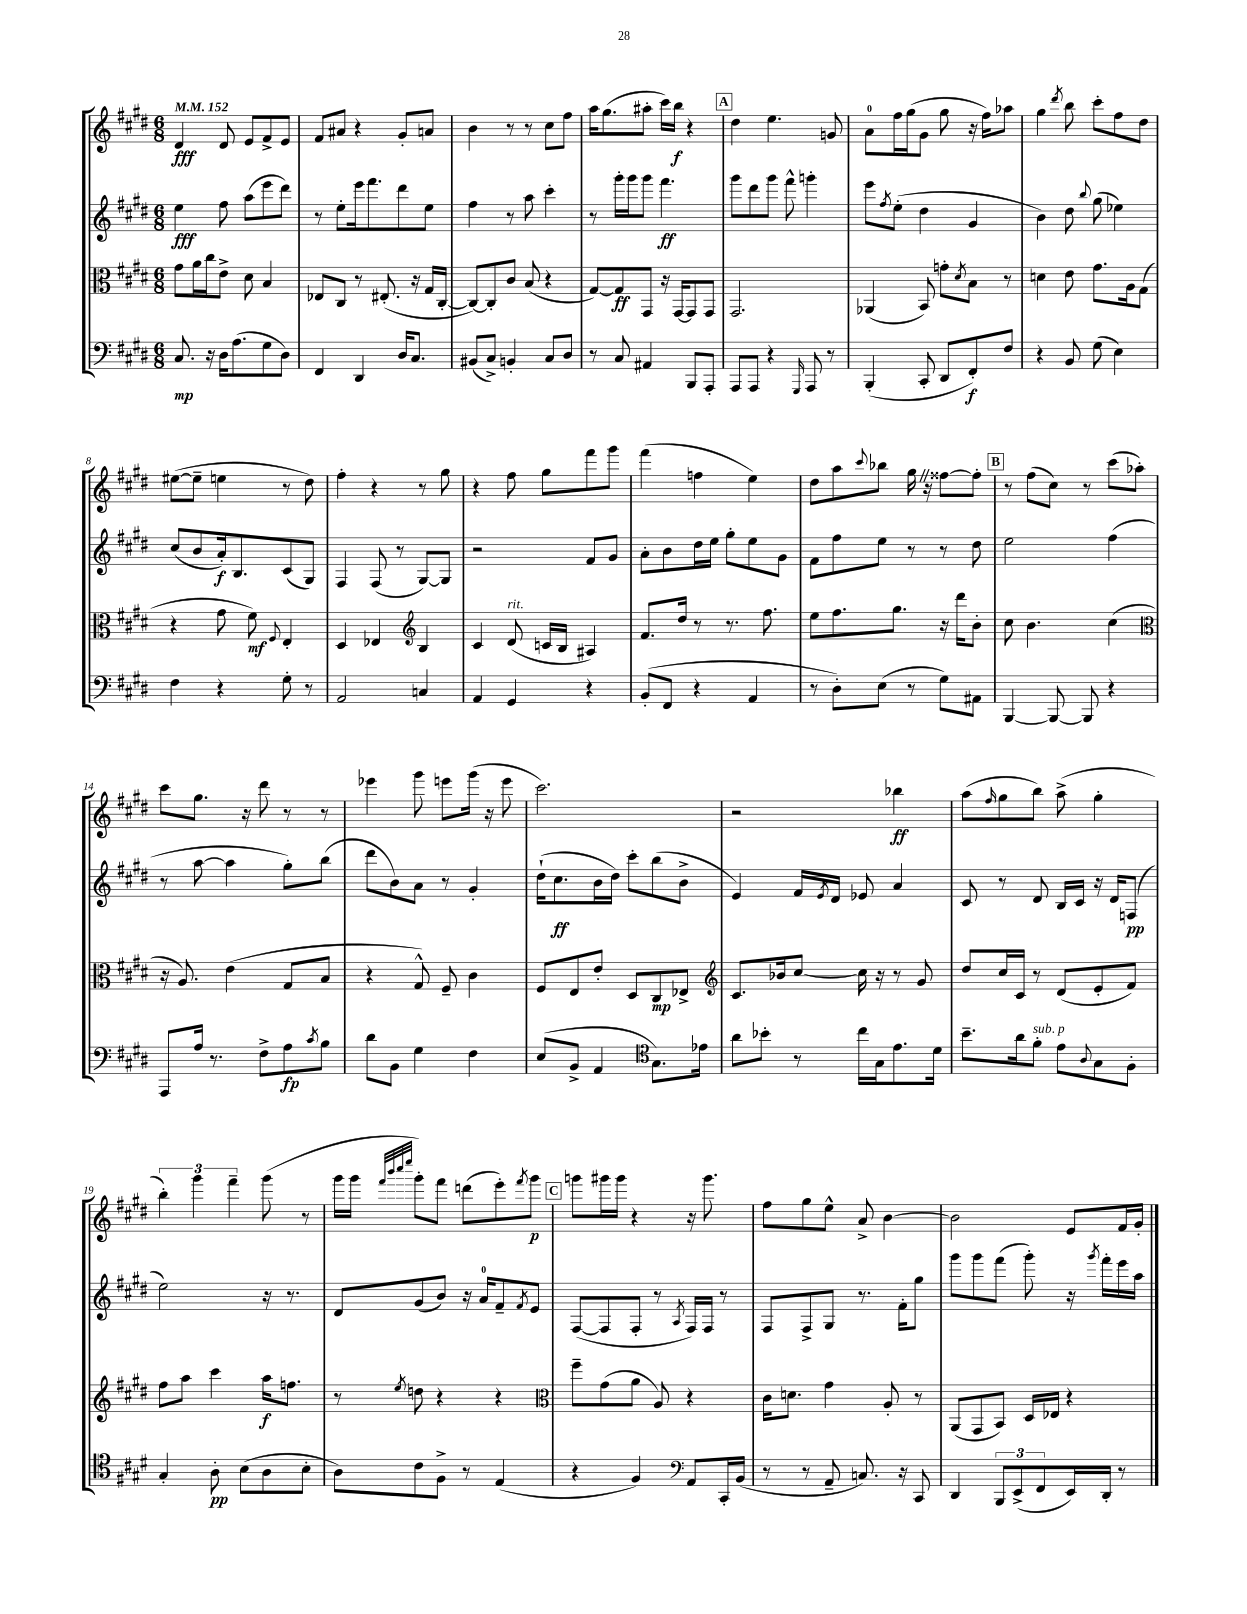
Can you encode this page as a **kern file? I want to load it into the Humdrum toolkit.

**kern	**dynam	**kern	**dynam	**kern	**dynam	**kern	**dynam
*part4	*part4	*part3	*part3	*part2	*part2	*part1	*part1
*staff4	*staff4	*staff3	*staff3	*staff2	*staff2	*staff1	*staff1
*clefF4	*	*clefC3	*	*clefG2	*	*clefG2	*
*k[f#c#g#d#]	*	*k[f#c#g#d#]	*	*k[f#c#g#d#]	*	*k[f#c#g#d#]	*
*M6/8	*	*M6/8	*	*M6/8	*	*M6/8	*
*MM152	*	*MM152	*	*MM152	*	*MM152	*
=1	=1	=1	=1	=1	=1	=1	=1
8.C#/	mp	8g#\L	.	4ee\	fff	4d#/	fff
.	.	16a\L	.	.	.	.	.
16r	.	16cc#\J	.	.	.	.	.
16D#\KL	.	8e^\J	.	8ff#\	.	8d#/	.
(8.A\	.	.	.	.	.	.	.
.	.	8d#\	.	(8aa\L	.	8e/L	.
8G#\	.	4B/	.	8eee\	.	8f#^/	.
8D#\J)	.	.	.	8ddd#\J)	.	8e/J	.
=2	=2	=2	=2	=2	=2	=2	=2
4FF#/	.	8E-X/L	.	8r	.	8f#/L	.
.	.	8C#/J	.	8ee'\L	.	8a#X/J	.
4DD#/	.	8r	.	16eee\k	.	4r	.
.	.	.	.	8.fff#\	.	.	.
.	.	(8.E#X'/	.	.	.	.	.
16D#/KL	.	.	.	8ddd#\	.	8g#'/L	.
8.C#/J	.	16r	.	.	.	.	.
.	.	16G#/LL	.	8ee\J	.	8an/J	.
.	.	[16C#'/JJ	.	.	.	.	.
=3	=3	=3	=3	=3	=3	=3	=3
(8BB#X/L	.	8C#/L_)	.	4ff#\	.	4b\	.
8C#^/J)	.	8C#'/]	.	.	.	.	.
4BBn'/	.	8c#/J	.	8r	.	8r	.
.	.	(8B/	.	8aa\	.	8r	.
8C#/L	.	4r	.	4ccc#'\	.	8cc#\L	.
8D#/J	.	.	.	.	.	8ff#\J	.
=4	=4	=4	=4	=4	=4	=4	=4
8r	.	[8G#/L)	.	8r	.	16aa\KL	.
.	.	.	.	.	.	(8.gg#\	.
8C#/	.	8G#/]	ff	16ggg#'\LL	.	.	.
.	.	.	.	16ggg#\J	.	.	.
4AA#X/	.	8GG#/J	.	8ggg#\J	.	8aa#X'\J	.
.	.	16r	.	4.fff#\	ff	16ccc#\LL)	.
.	.	[16GG#/KL	.	.	.	16bb\JJ	f
8BBB/L	.	8GG#/]	.	.	.	4r	.
8AAA'/J	.	8GG#/J	.	.	.	.	.
!!LO:REH:place=s1:t=A
=5	=5	=5	=5	=5	=5	=5	=5
8AAA/L	.	2.GG#/	.	8ggg#\L	.	4dd#\	.
8AAA/J	.	.	.	8ddd#\	.	.	.
4r	.	.	.	8ggg#\J	.	4.ee\	.
.	.	.	.	8fff#^^\	.	.	.
16qqGGG#/	.	.	.	.	.	.	.
8AAA/	.	.	.	4gggn'\	.	.	.
8r	.	.	.	.	.	8gn/	.
=6	=6	=6	=6	=6	=6	=6	=6
(4BBB'/	.	(4AA-X/	.	8eee\L	.	8a\L	.
.	.	.	.	8qff#/	.	.	.
.	.	.	.	(8ee'\J	.	16ff#\L	.
.	.	.	.	.	.	(16gg#\J	.
8CC#'/	.	8BB/)	.	4dd#\	.	8g#\J	.
8DD#/L	.	8gn'\L	.	.	.	8gg#\	.
.	.	8qd#/	.	.	.	.	.
8FF#'/)	f	8B\J	.	4g#/	.	16r	.
.	.	.	.	.	.	16ff#\KL)	.
8F#/J	.	8r	.	.	.	8aa-X\J	.
=7	=7	=7	=7	=7	=7	=7	=7
4r	.	4dn\	.	4b\)	.	4gg#\	.
.	.	.	.	.	.	8qddd#/	.
8BB/	.	8e\	.	8dd#\	.	8bb\	.
.	.	.	.	8qqbb/	.	.	.
(8G#\	.	8.g#\L	.	(8gg#\	.	8ccc#'\L	.
4E\)	.	.	.	4ee-X\)	.	8ff#\	.
.	.	16A\k	.	.	.	.	.
.	.	(8G#\J	.	.	.	8dd#\J	.
!!LO:LB:g=z
=8	=8	=8	=8	=8	=8	=8	=8
4F#\	.	4r	.	(8cc#/L	.	([8ee#X\L	.
.	.	.	.	8b/	.	8ee#~\J]	.
4r	.	8g#\	.	16a'/k)	f	4een\	.
.	.	.	.	8.B/	.	.	.
.	.	8f#\)	mf	.	.	.	.
.	.	8qqF#/	.	.	.	.	.
8G#'\	.	4E'/	.	(8c#/	.	8r	.
8r	.	.	.	8G#/J)	.	8dd#\)	.
=9	=9	=9	=9	=9	=9	=9	=9
2AA/	.	4D#/	.	4F#/	.	4ff#'\	.
.	.	4E-X/	.	(8F#/	.	4r	.
.	.	.	.	8r	.	.	.
*	*	*clefG2	*	*	*	*	*
4Cn/	.	4B/	.	[8G#/L)	.	8r	.
.	.	.	.	8G#/J]	.	8gg#\	.
=10	=10	=10	=10	=10	=10	=10	=10
4AA/	.	4c#/	.	2r	.	4r	.
!	!	!LO:TX:a:i:t=rit.	!	!	!	!	!
4GG#/	.	(8d#/	.	.	.	8ff#\	.
.	.	16cn/LL	.	.	.	8gg#\L	.
.	.	16B/JJ	.	.	.	.	.
4r	.	4A#X/)	.	8f#/L	.	8fff#\	.
.	.	.	.	8g#/J	.	8ggg#\J	.
=11	=11	=11	=11	=11	=11	=11	=11
(8BB'/L	.	8.f#/L	.	8a'\L	.	(4fff#\	.
8FF#/J	.	.	.	8b\	.	.	.
.	.	16dd#/Jk	.	.	.	.	.
4r	.	8r	.	16dd#\L	.	4ffn\	.
.	.	.	.	16ee\JJ	.	.	.
.	.	8.r	.	8gg#'\L	.	.	.
4AA/	.	.	.	8ee\	.	4ee\)	.
.	.	8.ff#\	.	.	.	.	.
.	.	.	.	8g#\J	.	.	.
=12	=12	=12	=12	=12	=12	=12	=12
8r	.	8ee\L	.	8f#\L	.	8dd#\L	.
8D#'\L)	.	8.ff#\	.	8ff#\	.	8aa\	.
.	.	.	.	.	.	8qqccc#/	.
(8E\J	.	.	.	8ee\J	.	8bb-X\J	.
.	.	8.gg#\J	.	.	.	.	.
8r	.	.	.	8r	.	16gg#Z\	.
.	.	.	.	.	.	16r	.
8G#\L)	.	16r	.	8r	.	[8ff##X\L	.
.	.	16ddd#\KL	.	.	.	.	.
8AA#X\J	.	8b'\J	.	8dd#\	.	8ff##'\J]	.
!!LO:REH:place=s1:t=B
=13	=13	=13	=13	=13	=13	=13	=13
[4BBB/	.	8cc#\	.	2ee\	.	8r	.
.	.	4.b\	.	.	.	(8ff#\L	.
8BBB/_	.	.	.	.	.	8cc#\J)	.
8BBB/]	.	.	.	.	.	8r	.
4r	.	(4cc#\	.	(4ff#\	.	(8ccc#\L	.
.	.	.	.	.	.	8aa-X'\J)	.
!!LO:LB:g=z
=14	=14	=14	=14	=14	=14	=14	=14
*	*	*clefC3	*	*	*	*	*
8AAA/L	.	16r	.	8r	.	8ccc#\L	.
.	.	8.A/)	.	.	.	.	.
16A/Jk	.	.	.	[8aa\	.	8.gg#\J	.
8.r	.	.	.	.	.	.	.
.	.	(4e\	.	4aa\]	.	.	.
.	.	.	.	.	.	16r	.
8F#^\L	.	.	.	.	.	8ddd#\	.
8A\	fp	8G#/L	.	8gg#'\L)	.	8r	.
8qc#/	.	.	.	.	.	.	.
8B\J	.	8B/J	.	(8bb\J	.	8r	.
=15	=15	=15	=15	=15	=15	=15	=15
8d#\L	.	4r	.	8ddd#\L	.	4eee-X\	.
8BB\J	.	.	.	8b\)	.	.	.
4G#\	.	8G#^^/)	.	8a\J	.	8ggg#\	.
.	.	8F#~/	.	8r	.	8eeen\L	.
4F#\	.	4c#\	.	4g#'/	.	(16ggg#\Jk	.
.	.	.	.	.	.	16r	.
.	.	.	.	.	.	8eee\	.
=16	=16	=16	=16	=16	=16	=16	=16
(8E/L	.	8F#/L	.	(16dd#`\KL	.	2.ccc#\)	.
.	.	.	.	8.cc#\	ff	.	.
8BB^/J	.	8E/	.	.	.	.	.
4AA/	.	8e'/J	.	16b\L	.	.	.
.	.	.	.	16dd#\JJ)	.	.	.
.	.	8D#/L	.	8ccc#'\L	.	.	.
*clefC4	*	*	*	*	*	*	*
8.G#\L)	.	8C#/	mp	(8bb\	.	.	.
.	.	8E-X^/J	.	8b^\J	.	.	.
16e-X\Jk	.	.	.	.	.	.	.
=17	=17	=17	=17	=17	=17	=17	=17
*	*	*clefG2	*	*	*	*	*
8a\L	.	8.c#/L	.	4e/)	.	2r	.
8b-X'\J	.	.	.	.	.	.	.
.	.	16b-X/k	.	.	.	.	.
8r	.	[8cc#/J	.	16f#/LL	.	.	.
.	.	.	.	8qe/	.	.	.
.	.	.	.	16d#/JJ	.	.	.
16cc#\LL	.	16cc#\]	.	8e-X/	.	.	.
16G#\J	.	16r	.	.	.	.	.
8.e\	.	8r	.	4a/	.	4bb-X\	ff
.	.	8g#/	.	.	.	.	.
16d#\Jk	.	.	.	.	.	.	.
=18	=18	=18	=18	=18	=18	=18	=18
8.b~\L	.	8dd#/L	.	8c#/	.	(8aa\L	.
.	.	.	.	.	.	16qqff#/	.
.	.	16cc#/L	.	8r	.	8gg#\	.
16a\k	.	16c#/JJ	.	.	.	.	.
!LO:TX:a:i:t=sub. p	!	!	!	!	!	!	!
8f#'\J	.	8r	.	8d#/	.	8bb\J)	.
8e\L	.	(8d#/L	.	16B/LL	.	(8aa^\	.
.	.	.	.	16c#/JJ	.	.	.
8qqA/	.	.	.	.	.	.	.
8G#\	.	8e'/	.	16r	.	4gg#'\	.
.	.	.	.	16d#/KL	.	.	.
8F#'\J	.	8f#/J)	.	(8Fn/J	pp	.	.
!!LO:LB:g=z
=19	=19	=19	=19	=19	=19	=19	=19
4G#'/	.	8ff#\L	.	2ee\)	.	6bb'\)	.
.	.	8aa\J	.	.	.	.	.
.	.	.	.	.	.	6ggg#\	.
8A'\	pp	4ccc#\	.	.	.	.	.
.	.	.	.	.	.	6fff#~\	.
(8B\L	.	.	.	.	.	.	.
8A\	.	16aa\KL	f	16r	.	(8ggg#\	.
.	.	8.ffn\J	.	8.r	.	.	.
8B'\J	.	.	.	.	.	8r	.
=20	=20	=20	=20	=20	=20	=20	=20
8A\L)	.	8r	.	8d#/L	.	16ggg#\LL	.
.	.	.	.	.	.	16ggg#\JJ	.
.	.	.	.	.	.	32qqfff#/LLL	.
.	.	.	.	.	.	32qqbbb/	.
.	.	.	.	.	.	32qqcccc#/	.
.	.	8qee/	.	.	.	32qqeeee/JJJ	.
8c#\	.	8ddn\	.	(8g#/	.	8ggg#'\L)	.
8F#^\J	.	4r	.	8b/J)	.	8fff#\J	.
8r	.	.	.	16r	.	(8dddn\L	.
.	.	.	.	16a/KL	.	.	.
(4E/	.	4r	.	8f#~/	.	8eee'\)	.
.	.	.	.	8qf#/	.	8qfff#/	.
.	.	.	.	8e/J	.	8ggg#\J	p
!!LO:REH:place=s1:t=C
=21	=21	=21	=21	=21	=21	=21	=21
*	*	*clefC3	*	*	*	*	*
4r	.	8ff#~\L	.	([8F#/L	.	8gggn\L	.
.	.	(8g#\	.	8F#/]	.	16ggg#X\L	.
.	.	.	.	.	.	16ggg#\JJ	.
4F#/)	.	8a\J	.	8F#'/J	.	4r	.
.	.	8A/)	.	8r	.	.	.
*clefF4	*	*	*	*	*	*	*
.	.	.	.	8qA/	.	.	.
8AA/L	.	4r	.	16F#/LL)	.	16r	.
.	.	.	.	16F#/JJ	.	8.ggg#\	.
16CC#'/L	.	.	.	8r	.	.	.
(16BB/JJ	.	.	.	.	.	.	.
=22	=22	=22	=22	=22	=22	=22	=22
8r	.	16c#\KL	.	8F#/L	.	8ff#\L	.
.	.	8.dn\J	.	.	.	.	.
8r	.	.	.	8F#^/	.	8gg#\	.
8AA~/	.	4g#\	.	8G#/J	.	8ee^^\J	.
8.Cn/)	.	.	.	8.r	.	8a^/	.
.	.	8A'/	.	.	.	[4b\	.
16r	.	.	.	16f#'\KL	.	.	.
8CC#/	.	8r	.	8gg#\J	.	.	.
=23	=23	=23	=23	=23	=23	=23	=23
4DD#/	.	(8AA/L	.	8ggg#\L	.	2b\]	.
.	.	8GG#/	.	8ggg#\	.	.	.
12BBB/L	.	8BB/J)	.	(8fff#\J	.	.	.
(12EE^/	.	.	.	.	.	.	.
.	.	16D#/LL	.	8ggg#'\)	.	.	.
12FF#/	.	.	.	.	.	.	.
.	.	16E-X/JJ	.	.	.	.	.
16EE/L)	.	4r	.	16r	.	8e/L	.
.	.	.	.	8qggg#/	.	.	.
16DD#'/JJ	.	.	.	16fff#'\LL	.	.	.
8r	.	.	.	16eee\	.	16f#/L	.
.	.	.	.	16aa\JJ	.	16g#'/JJ	.
==	==	==	==	==	==	==	==
*-	*-	*-	*-	*-	*-	*-	*-
